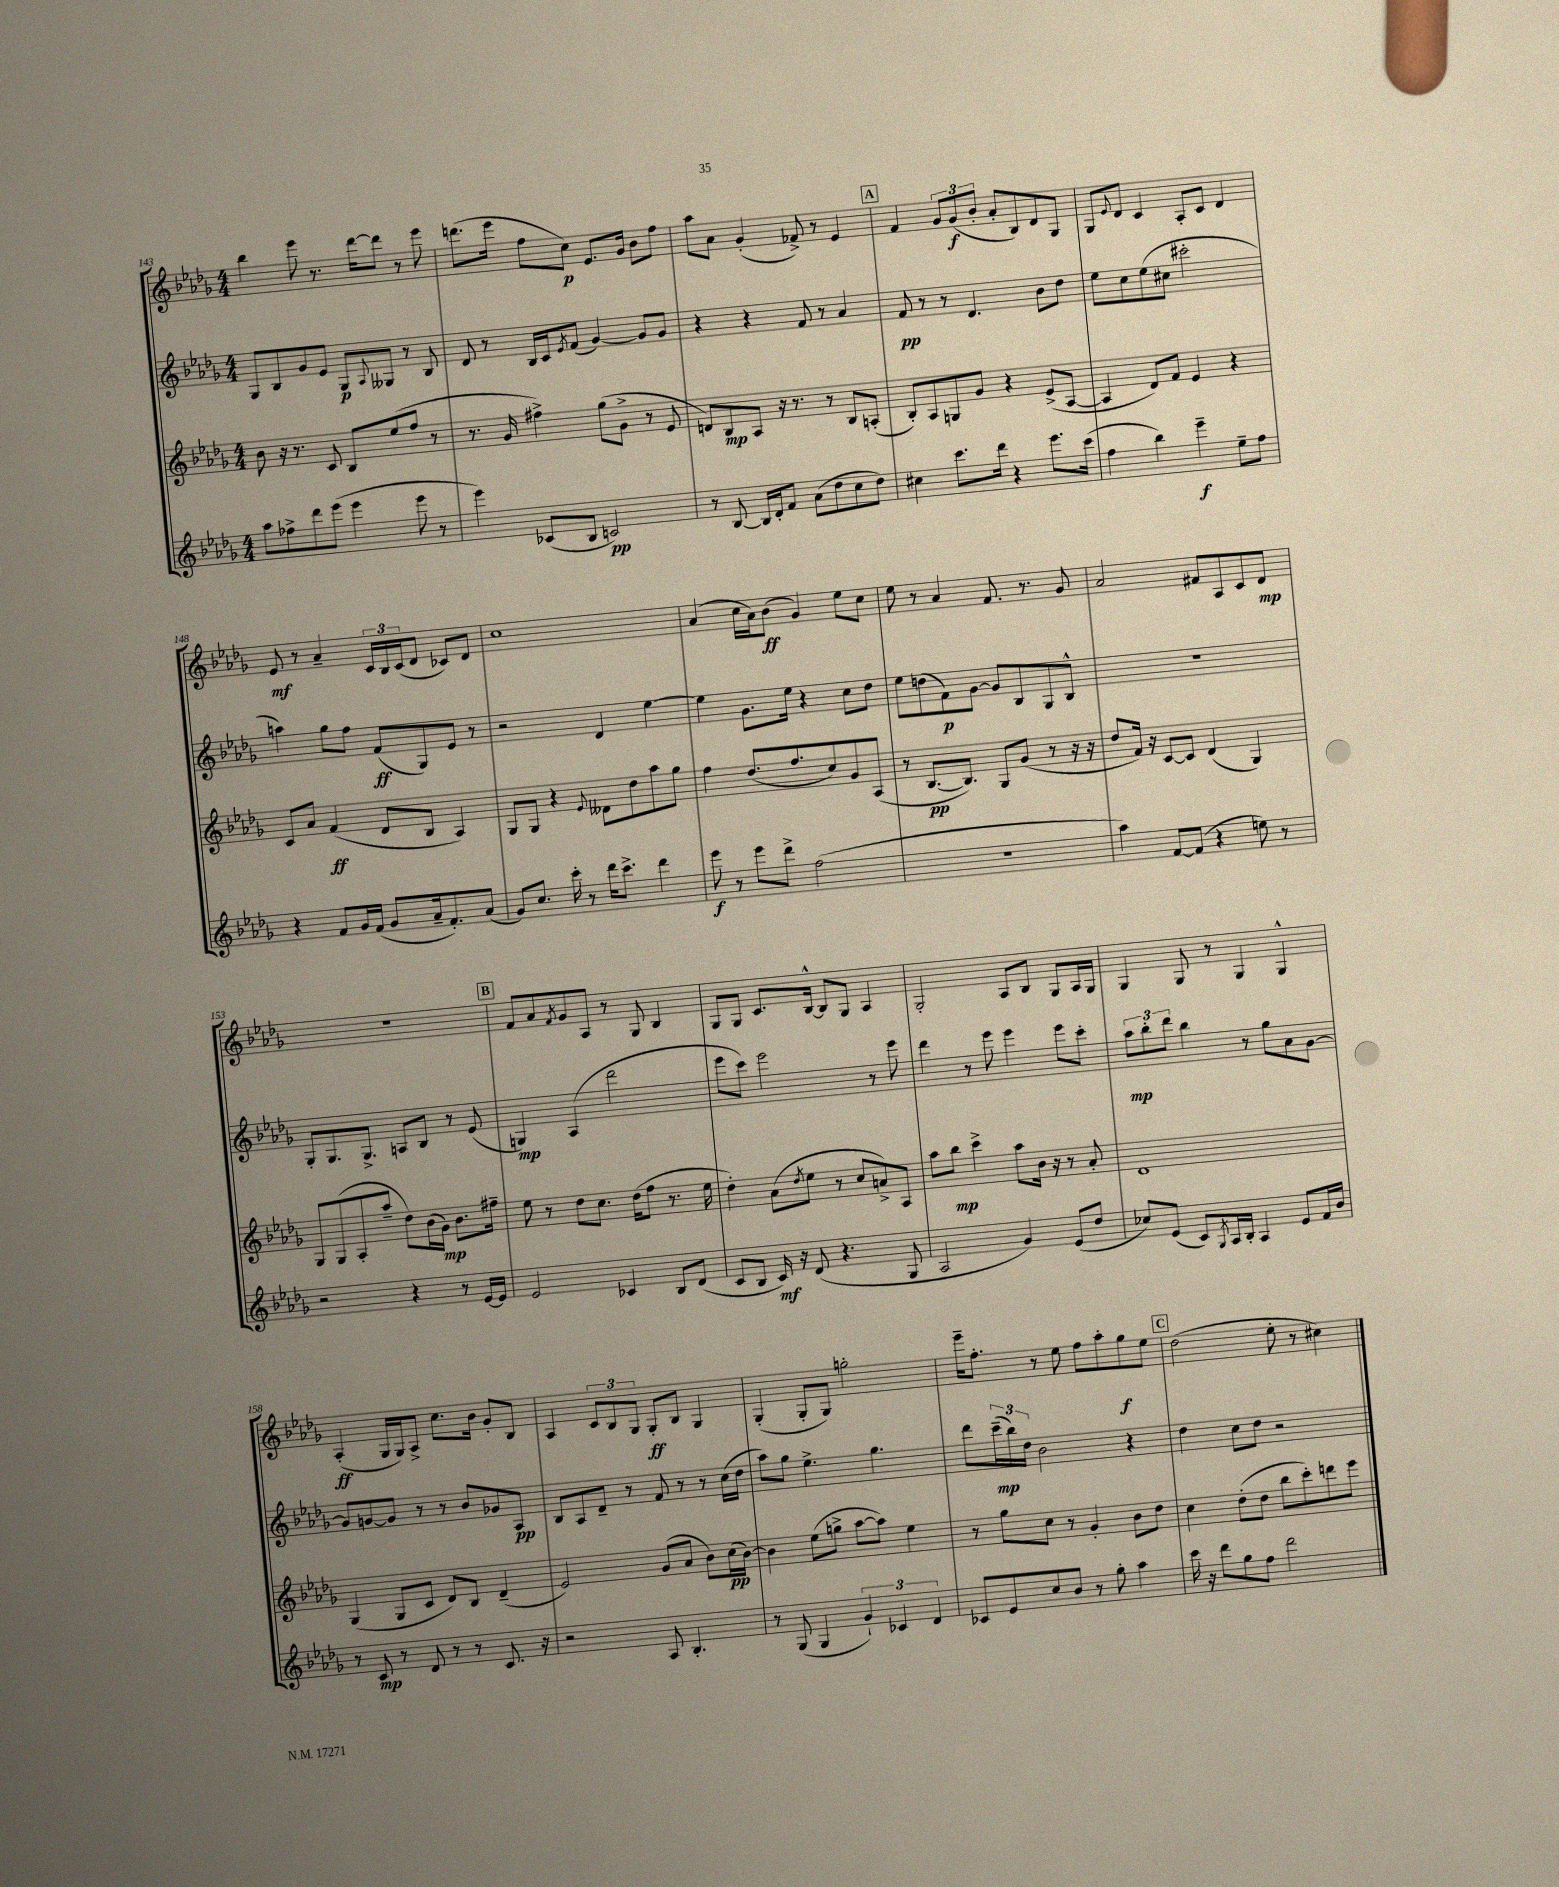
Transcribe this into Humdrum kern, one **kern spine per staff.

**kern	**kern	**kern	**kern
*staff4	*staff3	*staff2	*staff1
*clefG2	*clefG2	*clefG2	*clefG2
*k[b-e-a-d-g-]	*k[b-e-a-d-g-]	*k[b-e-a-d-g-]	*k[b-e-a-d-g-]
*M4/4	*M4/4	*M4/4	*M4/4
8aa-	8b-	8G-	4bb-
8ff-^	16r	8B-	.
.	8.r	.	.
8ddd-	.	8g-	8eee-
(8eee-	8c	8e-	8.r
4eee-	8B-	8G-	.
.	.	.	[16ddd-
.	.	8qqA-	.
.	(8ee-	8G--	8ddd-]
8eee-	8ff	8r	8r
8r	8r	8B-	8eee-
=	=	=	=
4eee-)	8.r	8d-	(8.ddd
.	.	8r	.
.	16g-	.	16eee-
(8c-	4ff#^)	16B-	8ff
.	.	16c	.
.	.	8qe-	.
8B-	.	(8f	8cc)
2c)	(8gg-	[4g-)	8.e-
.	8g-^	.	.
.	.	.	16g-
.	8r	8g-]	8b-
.	8e-	8g-	8ff
=	=	=	=
8r	8d)	4r	8aa-
[8B-	8B-	.	8a-
16B-]	8A-	4r	(4g-'
16d-'	.	.	.
8f	16r	.	.
.	8.r	.	.
(8a-	.	8f	8f-^)
8dd-	8r	8r	8r
8cc	8B-	4a-	4e-
8dd-)	(8A'	.	.
=	=	=	=
4cc#	8B-')	8f	4f
.	8A-	8r	.
8.ccc	8G	8r	12g-
.	.	.	(12g-
.	8g-	4.d-	.
.	.	.	12b-'
16ddd-	.	.	.
4r	4r	.	8a-'
.	.	.	8B-)
8.eee-	(8e-^	8b-	8d-
.	[8A-	8dd-	8G-
(16ccc	.	.	.
=	=	=	=
4ff	4A-]	8ee-	8G-
.	.	.	8qqe-
.	.	8cc	8d-
4bb-)	8d-)	(8ee-	4c
.	8f	8cc#	.
4eee-~	4e-	2ccc#'	8A-'
.	.	.	8c
8ee-~	4r	.	4d-
8ff	.	.	.
=	=	=	=
4r	8c	4aa)	8e-
.	8a-	.	8r
8f	(4f	8gg-	4a-~
16g-	.	8ff	.
(16f	.	.	.
8g-	8d-	(8f	24c
.	.	.	24B-
.	.	.	(24c
16a-~	8B-	8G-)	8d-
8.f')	.	.	.
.	4A-)	8e-	8c-)
(8a-	.	8r	8d-
=	=	=	=
8g-)	8G-	2r	1cc
8.cc	8G-	.	.
.	4r	.	.
16ccc'	.	.	.
8r	.	.	.
.	8qqe-	.	.
16ddd-	8d--	4d-	.
8.ccc^	.	.	.
.	8dd-	.	.
4ddd-	8aa-	[4ee-	.
.	8gg-	.	.
=	=	=	=
8eee-	4ff	4ee-]	(4a-
8r	.	.	.
8eee-	(8.dd-	8.g-	16cc
.	.	.	16a-)
8ddd-^	.	.	(8b-
.	8.ff	16ee-	.
(2ff	.	4r	4g-)
.	8cc)	.	.
.	8g-	8cc	8ee-
.	(8A-	8dd-	8cc
=	=	=	=
1r	8r	8ee-	8ee-
.	[8.B-	(8dd	8r
.	.	8f)	4a-
.	8.B-])	.	.
.	.	[8g-	.
.	8G-	8g-]	8.f
.	(8g-	8B-	.
.	.	.	8.r
.	8r	8G-	.
.	16r	8B-^^	8g-
.	16r	.	.
=	=	=	=
4aa-)	8dd-	1r	2a-
.	16f)	.	.
.	16r	.	.
[8f	[8c	.	.
(8f]	8c]	.	.
4r	(4d-	.	8f#
.	.	.	8A-
8ee)	4G-)	.	8c
8r	.	.	8d-
=	=	=	=
2r	8G-	8G-'	1r
.	(8G-	8.G-	.
.	8A-'	.	.
.	.	8.G-^	.
.	8aa-~	.	.
4r	8dd-)	8A	.
.	(16b-	8B-	.
.	16g-)	.	.
8r	8.b-	8r	.
[16e-	.	(8e-	.
16e-]	16ff#~	.	.
=	=	=	=
2e-	8ee-	4G)	8f
.	8r	.	8a-
.	.	.	8qf
.	8dd-	(4A-	8g-
.	8.cc	.	8A-
4c-	.	2ddd-	8r
.	(16dd-	.	.
.	8ff	.	8G-
8B-	8.r	.	4B-
(8d-	.	.	.
.	16ee-	.	.
=	=	=	=
8c	4dd-')	8eee-	8G-
8B-	.	8ccc)	8G-
16c)	(8a-	2eee-	8.c
16r	.	.	.
.	8qdd-	.	.
(8d-	8ee-	.	.
.	.	.	[16B-^^
4.r	8r	.	8B-]
.	8cc	.	8G-
.	8a^)	8r	4A-
8G-	8A-	8eee-	.
=	=	=	=
2A-	8aa-	4ddd-	2G-'
.	8bb-	.	.
.	4ccc^	8r	.
.	.	8eee-	.
4g-)	8aa-	4eee-	8A-
.	16b-	.	8B-
.	16r	.	.
(8e-	8r	8eee-	8G-
8dd-	8a-'	8ccc'	16A-
.	.	.	16G-
=	=	=	=
8cc-)	1d-	12aa-	4G-
.	.	12bb-'	.
(8e-	.	.	.
.	.	12ddd-	.
8c)	.	4bb-	8G-
8qG-	.	.	.
16A-	.	.	8r
16B-'	.	.	.
4A-	.	8r	4G-
.	.	8gg-	.
8e-	.	8a-	4G-^^
16f	.	[8g-	.
16b-	.	.	.
=	=	=	=
8r	(4G-	8g-]	(4A-'
8c	.	[8g	.
8r	8G-	8g]	16G-
.	.	.	16G-)
8d-	8c	8r	8A-^
8r	8d-)	8r	8.cc
8r	8B-	8b-	.
.	.	.	16b-
8.c	(4d-~	8g-	8g-'
.	.	8A-	8B-
16r	.	.	.
=	=	=	=
2r	2e-)	8B-	4A-
.	.	8A-	.
.	.	8d-~	12c
.	.	.	12B-
.	.	8r	.
.	.	.	12G-
8A-	(8g-	8f	8G-'
4.B-'	8a-	8r	8B-
.	8b-)	8r	4G-
.	(16cc	(16cc	.
.	[16b-)	16dd-	.
=	=	=	=
8r	4b-]	8aa-)	(4G-'
(8G-	.	8gg-	.
4G-	(8ee-	4.ee-^	8G-'
.	8gg^	.	8G-)
6g-`)	[8aa-	.	2gg'
.	8aa-])	4.gg-	.
6c-	.	.	.
.	4ee-	.	.
6d-	.	.	.
=	=	=	=
8c-	8r	8ddd-	16eee-~
.	.	.	8.ff'
8e-	8gg-	(24ccc~	.
.	.	24bb-)	.
.	.	24dd-	.
8cc	8cc	2b-	8r
8b-	8r	.	8ee-
8r	4g-'	.	8ff
8gg-'	.	.	8aa-'
4aa-	8b-	4r	8gg-
.	8dd-	.	8ee-
=	=	=	=
16ccc	4cc	4dd-	(2dd-
16r	.	.	.
8ddd-	.	.	.
8gg-	(8dd-'	8cc	.
8ff	8dd-	8dd-	.
2ddd-	8bb-	2r	8ee-'
.	8ccc')	.	8r
.	8ddd	.	4cc#)
.	8eee-	.	.
==	==	==	==
*-	*-	*-	*-
